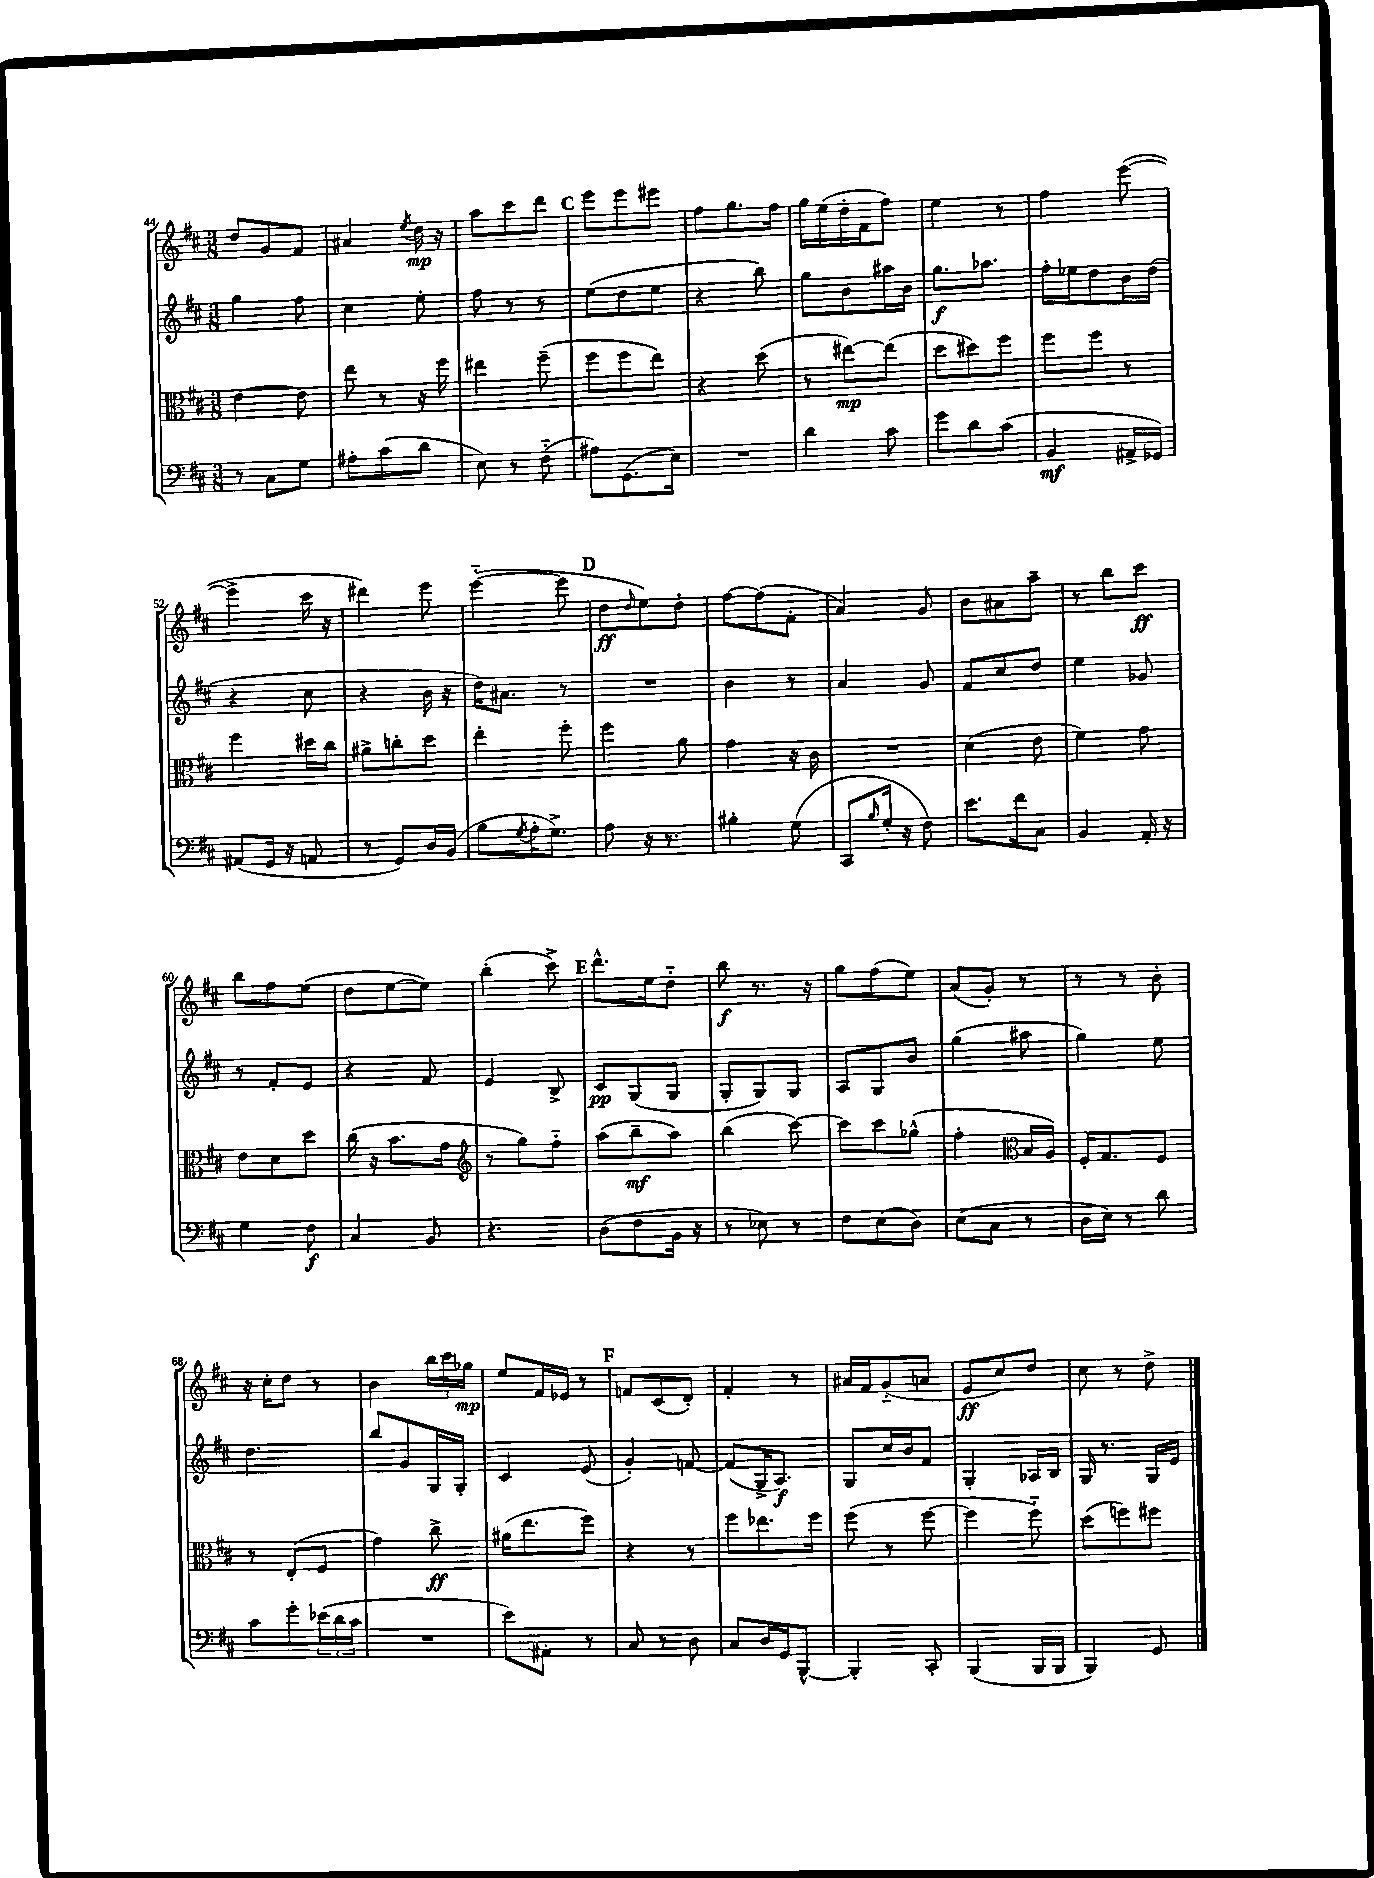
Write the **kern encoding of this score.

**kern	**dynam	**kern	**dynam	**kern	**dynam	**kern	**dynam
*part4	*part4	*part3	*part3	*part2	*part2	*part1	*part1
*staff4	*staff4	*staff3	*staff3	*staff2	*staff2	*staff1	*staff1
*clefF4	*	*clefC3	*	*clefG2	*	*clefG2	*
*k[f#c#]	*	*k[f#c#]	*	*k[f#c#]	*	*k[f#c#]	*
*M3/8	*	*M3/8	*	*M3/8	*	*M3/8	*
=44	=44	=44	=44	=44	=44	=44	=44
8r	.	[4e\	.	4gg\	.	8dd/L	.
8C#\L	.	.	.	.	.	8g/	.
8G\J	.	8e\]	.	8ff#\	.	8f#/J	.
=45	=45	=45	=45	=45	=45	=45	=45
8A#X'\L	.	8ee\	.	4cc#\	.	4a#X/	.
(8c#\	.	8r	.	.	.	.	.
.	.	.	.	.	.	8qee/	.
8d\J	.	16r	.	8ee'\	.	16dd\	mp
.	.	16ff#\	.	.	.	16r	.
=46	=46	=46	=46	=46	=46	=46	=46
8E\)	.	4ee#X\	.	8ff#\	.	8aa\L	.
8r	.	.	.	8r	.	8ccc#\	.
(8F#\	.	(8ff#~\	.	8r	.	8ddd\J	.
!!LO:REH:place=s1:t=C
=47	=47	=47	=47	=47	=47	=47	=47
8A#X\L)	.	8ff#\L	.	(8ee\L	.	8eee\L	.
(8.GG\	.	8ff#\	.	8dd\	.	8eee\	.
.	.	8ee\J)	.	8ee\J	.	8eee#X\J	.
16E\Jk)	.	.	.	.	.	.	.
=48	=48	=48	=48	=48	=48	=48	=48
4.r	.	4r	.	4r	.	8ff#\L	.
.	.	.	.	.	.	8.gg\	.
.	.	(8dd\	.	8bb\)	.	.	.
.	.	.	.	.	.	16ff#\Jk	.
=49	=49	=49	=49	=49	=49	=49	=49
4d\	.	8r	.	8gg\L	.	16gg\LL	.
.	.	.	.	.	.	(16ee\	.
.	.	[8ee#X\L)	mp	8b\	.	16dd'\	.
.	.	.	.	.	.	16f#\J	.
8c#\	.	(8ee#\J]	.	16aa#X\L	.	8ff#\J)	.
.	.	.	.	16b\JJ	.	.	.
=50	=50	=50	=50	=50	=50	=50	=50
8g\L	.	8dd\L	.	8.gg\L	f	4ee\	.
8d\	.	8dd#X\)	.	.	.	.	.
.	.	.	.	8.aa-X\J	.	.	.
(8c#\J	.	8ff#\J	.	.	.	8r	.
=51	=51	=51	=51	=51	=51	=51	=51
4BB/	mf	8ff#\L	.	16ff#'\LL	.	4ff#\	.
.	.	.	.	16ee-X\J	.	.	.
.	.	8ff#\J	.	8dd\	.	.	.
16AA#X^/LL	.	8r	.	16b\L	.	([8eee\	.
16GG-X/JJ)	.	.	.	(16dd\JJ	.	.	.
!!LO:LB:g=z
=52	=52	=52	=52	=52	=52	=52	=52
(8AA#X/L	.	4ff#\	.	4r	.	4eee^\]	.
16GG/Jk	.	.	.	.	.	.	.
16r	.	.	.	.	.	.	.
8AAn/	.	16dd#X\LL	.	8cc#\	.	16ccc#\	.
.	.	16cc#\JJ	.	.	.	16r	.
=53	=53	=53	=53	=53	=53	=53	=53
8r	.	8a#X^\L	.	4r	.	4ddd#X\)	.
8GG/L)	.	8ccn'\	.	.	.	.	.
16D/L	.	8dd\J	.	16b\	.	8eee\	.
(16BB/JJ	.	.	.	16r	.	.	.
=54	=54	=54	=54	=54	=54	=54	=54
8B\L	.	4ee'\	.	16dd\KL)	.	([4eee\	.
.	.	.	.	8.a#X\J	.	.	.
8qG/	.	.	.	.	.	.	.
16A'\K	.	.	.	.	.	.	.
8.G^\J)	.	.	.	.	.	.	.
.	.	8ff#'\	.	8r	.	8eee\]	.
!!LO:REH:place=s1:t=D
=55	=55	=55	=55	=55	=55	=55	=55
8A\	.	4ff#\	.	4.r	.	8dd\L	ff
.	.	.	.	.	.	16qqdd/	.
16r	.	.	.	.	.	8ee\)	.
8.r	.	.	.	.	.	.	.
.	.	8a\	.	.	.	8dd'\J	.
=56	=56	=56	=56	=56	=56	=56	=56
4B#X'\	.	4g\	.	4b\	.	[8ff#\L	.
.	.	.	.	.	.	(8ff#\]	.
(8G\	.	16r	.	8r	.	8f#'\J	.
.	.	16c#\	.	.	.	.	.
=57	=57	=57	=57	=57	=57	=57	=57
8CC#/L	.	4.r	.	4a/	.	4a/)	.
16qqB/	.	.	.	.	.	.	.
16G'/Jk	.	.	.	.	.	.	.
16r	.	.	.	.	.	.	.
8F#\)	.	.	.	8g/	.	8g/	.
=58	=58	=58	=58	=58	=58	=58	=58
8.e\L	.	(4d\	.	8f#/L	.	8b\L	.
.	.	.	.	8cc#/	.	8a#X\	.
16f#\k	.	.	.	.	.	.	.
8C#\J	.	8e\	.	8dd/J	.	8aa~\J	.
=59	=59	=59	=59	=59	=59	=59	=59
4BB/	.	4f#\)	.	4ee\	.	8r	.
.	.	.	.	.	.	8bb\L	.
16AA'/	.	8g\	.	8g-X/	.	8ccc#\J	ff
16r	.	.	.	.	.	.	.
!!LO:LB:g=z
=60	=60	=60	=60	=60	=60	=60	=60
4G\	.	8e\L	.	8r	.	8bb\L	.
.	.	8d\	.	8f#'/L	.	8ff#\	.
8F#\	f	8dd\J	.	8e/J	.	(8ee\J	.
=61	=61	=61	=61	=61	=61	=61	=61
4C#/	.	(16cc#\	.	4r	.	8dd\L	.
.	.	16r	.	.	.	.	.
.	.	8.b\L	.	.	.	[8ee\	.
8BB/	.	.	.	8f#/	.	8ee\J])	.
.	.	16g\Jk	.	.	.	.	.
=62	=62	=62	=62	=62	=62	=62	=62
*	*	*clefG2	*	*	*	*	*
4.r	.	8r	.	4e/	.	(4bb'\	.
.	.	8gg\L)	.	.	.	.	.
.	.	8ff#\J	.	8B^/	.	8ccc#^\)	.
!!LO:REH:place=s1:t=E
=63	=63	=63	=63	=63	=63	=63	=63
(8D\L	.	(8aa\L	.	8c#/L	pp	8.ddd^^\L	.
8F#\	.	8bb~\	mf	(8G/	.	.	.
.	.	.	.	.	.	16ee\k	.
16BB\Jk	.	8aa\J)	.	8G/J	.	8dd\J	.
16r	.	.	.	.	.	.	.
=64	=64	=64	=64	=64	=64	=64	=64
8r	.	(4bb\	.	8G'/L	.	8bb\	f
8E-X\)	.	.	.	8G/)	.	8.r	.
8r	.	[8ccc#\)	.	8G/J	.	.	.
.	.	.	.	.	.	16r	.
=65	=65	=65	=65	=65	=65	=65	=65
8F#\L	.	8ccc#\L]	.	8A/L	.	8gg\L	.
(8E\	.	8ccc#\	.	8G/	.	(8ff#\	.
8D\J)	.	(8gg-X^^\J	.	8b/J	.	8ee\J)	.
=66	=66	=66	=66	=66	=66	=66	=66
(8E\L	.	4ff#'\	.	(4gg\	.	(8a/L	.
8C#\J	.	.	.	.	.	8g'/J)	.
*	*	*clefC3	*	*	*	*	*
8r	.	16B/LL	.	8aa#X\	.	8r	.
.	.	16A/JJ)	.	.	.	.	.
=67	=67	=67	=67	=67	=67	=67	=67
16D\LL	.	16F#'/KL	.	4gg\)	.	8r	.
16E\JJ)	.	8.G/	.	.	.	.	.
8r	.	.	.	.	.	8r	.
8d\	.	8F#/J	.	8ee\	.	8b'\	.
!!LO:LB:g=z
=68	=68	=68	=68	=68	=68	=68	=68
8c#\L	.	8r	.	4.dd\	.	16r	.
.	.	.	.	.	.	16cc#'\KL	.
8g'\	.	(8E'/L	.	.	.	8dd\J	.
(24e-X\L	.	8F#/J	.	.	.	8r	.
24d\	.	.	.	.	.	.	.
24c#\JJ	.	.	.	.	.	.	.
=69	=69	=69	=69	=69	=69	=69	=69
4.r	.	4g\)	.	8bb/L	.	4b\	.
.	.	.	.	8g/	.	.	.
.	.	8cc#^\	ff	16G/L	.	24bb\LL	.
.	.	.	.	.	.	24ccc#\	.
.	.	.	.	16G'/JJ	.	.	.
.	.	.	.	.	.	24gg-X\JJ	mp
=70	=70	=70	=70	=70	=70	=70	=70
8e\L)	.	(16a#X\KL	.	4c#/	.	8ee/L	.
.	.	8.ee\	.	.	.	.	.
8AA#X'\J	.	.	.	.	.	16f#/L	.
.	.	.	.	.	.	16e-X/JJ	.
8r	.	8ff#\J)	.	(8e/	.	8r	.
!!LO:REH:place=s1:t=F
=71	=71	=71	=71	=71	=71	=71	=71
8C#/	.	4r	.	4g'/)	.	8fn/L	.
8r	.	.	.	.	.	(8c#/	.
8D\	.	8r	.	[8fn/	.	8d'/J)	.
=72	=72	=72	=72	=72	=72	=72	=72
8C#/L	.	8ff#\L	.	(8f/L]	.	4f#'/	.
16D/L	.	8.ee-X\	.	16G^/K	.	.	.
16GG/J	.	.	.	8.A/J)	f	.	.
[8BBB^^/J	.	.	.	.	.	8r	.
.	.	16ff#\Jk	.	.	.	.	.
=73	=73	=73	=73	=73	=73	=73	=73
4BBB'/]	.	(8ff#\	.	8G/L	.	16a#X/LL	.
.	.	.	.	.	.	16f#/J	.
.	.	8r	.	16cc#/L	.	(8g/	.
.	.	.	.	16b/J	.	.	.
8CC#'/	.	[8ff#\	.	8f#/J	.	8an/J	.
=74	=74	=74	=74	=74	=74	=74	=74
(4BBB/	.	4ff#\]	.	4G'/	.	8e/L	ff
.	.	.	.	.	.	8cc#/)	.
16BBB/LL	.	8ff#\)	.	16A-X/LL	.	8dd/J	.
16BBB/JJ	.	.	.	16B/JJ	.	.	.
=75	=75	=75	=75	=75	=75	=75	=75
4BBB/)	.	(8dd\L	.	16G/	.	8cc#\	.
.	.	.	.	8.r	.	.	.
.	.	8ffn\)	.	.	.	8r	.
8GG/	.	8ff#X\J	.	16G/LL	.	8dd^\	.
.	.	.	.	16e/JJ	.	.	.
==	==	==	==	==	==	==	==
*-	*-	*-	*-	*-	*-	*-	*-
